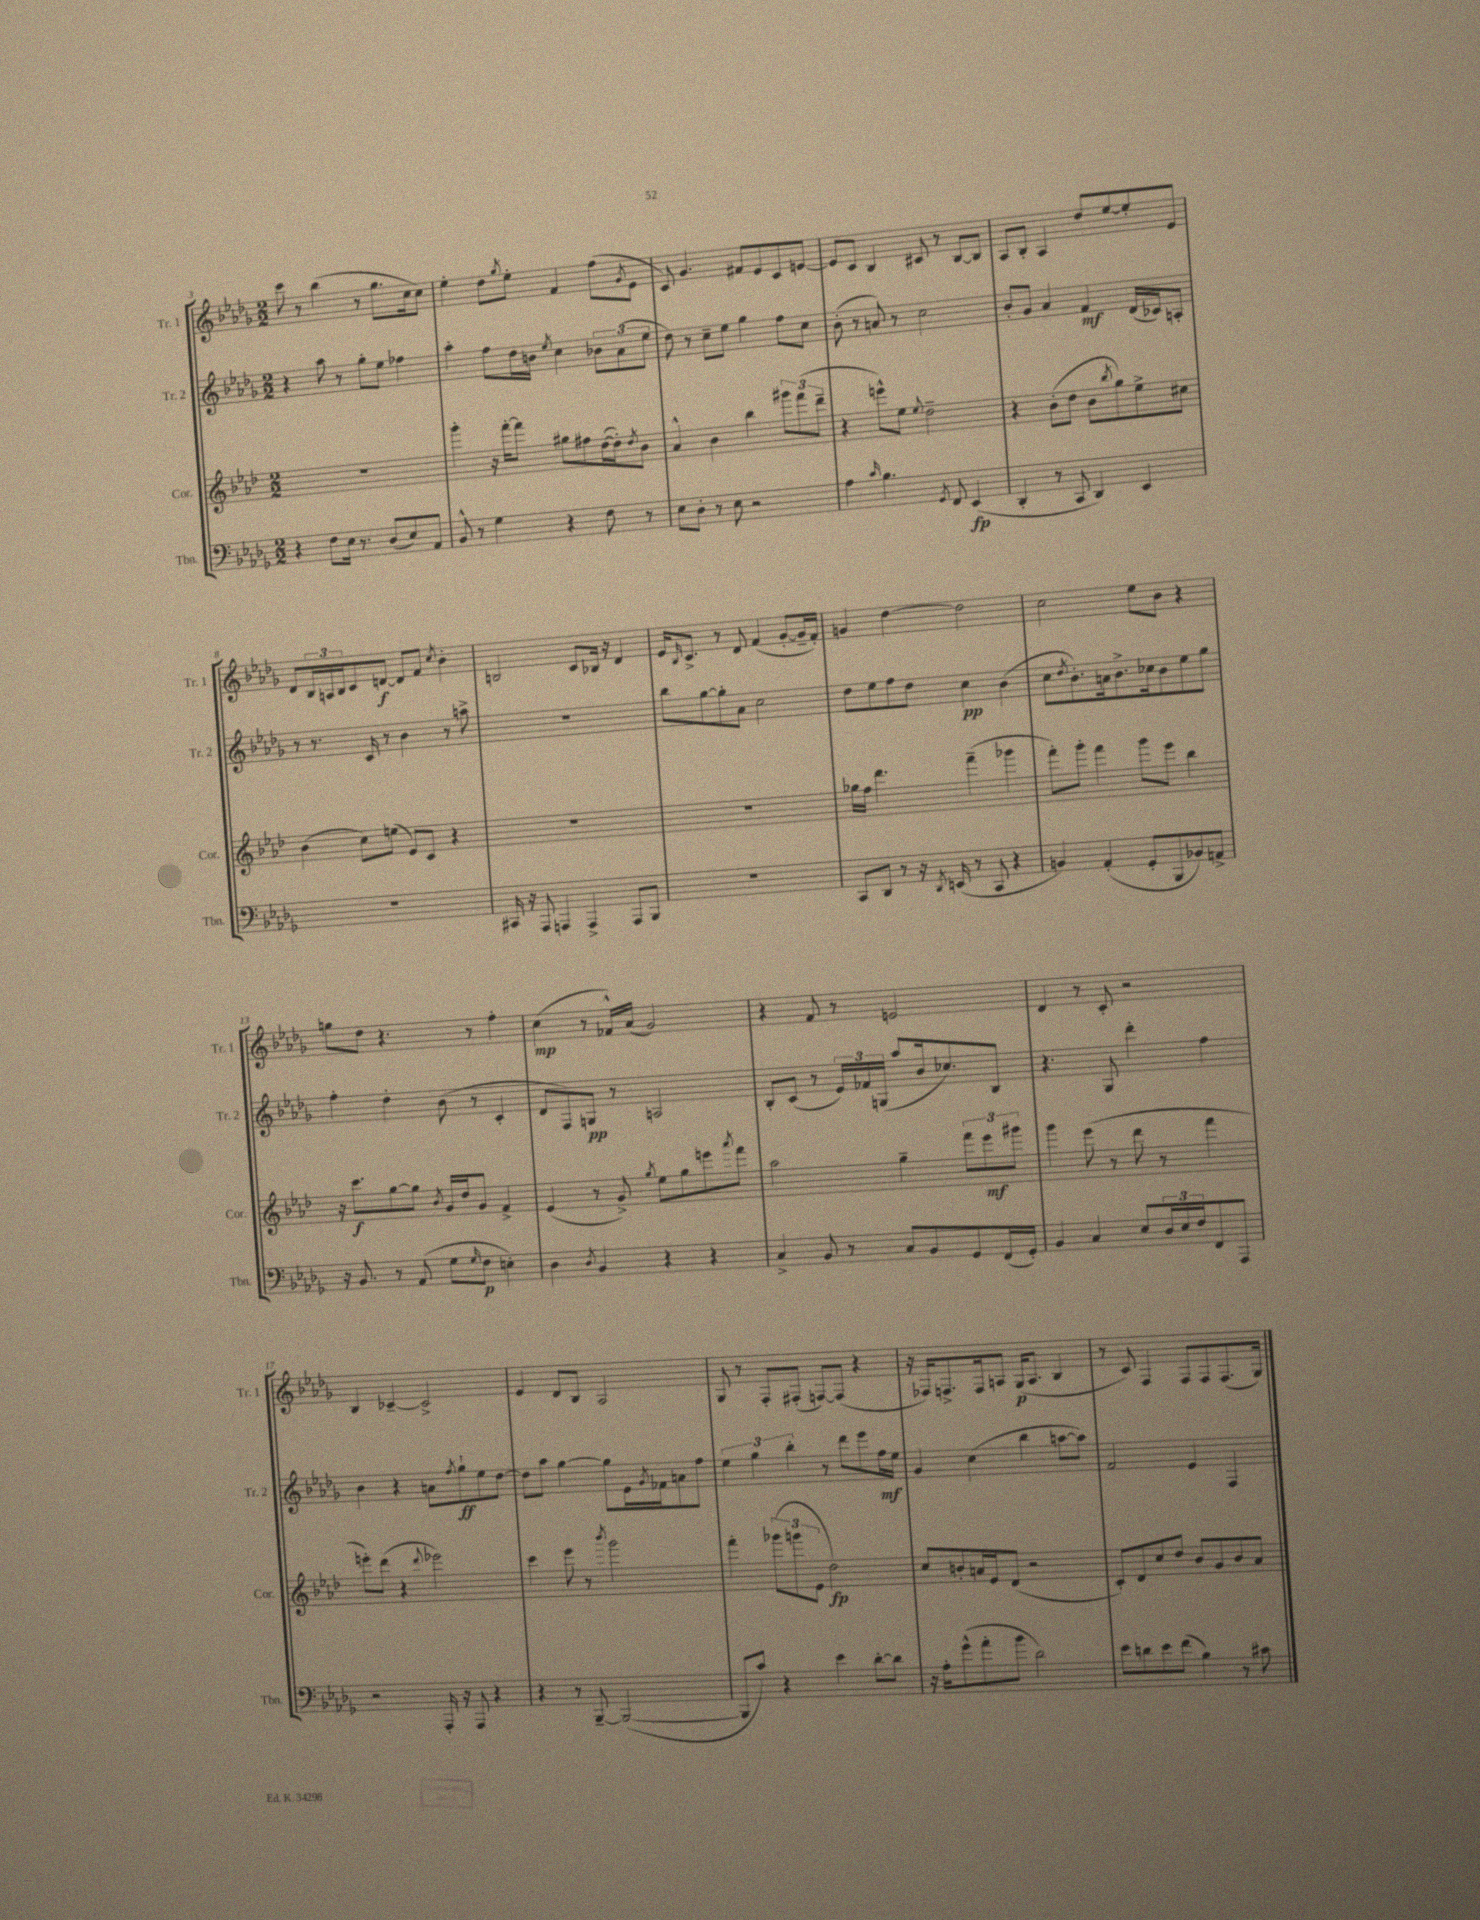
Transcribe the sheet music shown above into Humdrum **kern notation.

**kern	**kern	**kern	**kern
*staff4	*staff3	*staff2	*staff1
*clefF4	*clefG2	*clefG2	*clefG2
*k[b-e-a-d-g-]	*k[b-e-a-d-]	*k[b-e-a-d-g-]	*k[b-e-a-d-g-]
*M2/2	*M2/2	*M2/2	*M2/2
4r	1r	4r	8ccc
.	.	.	8r
8F	.	8aa-	(4bb-
16E-	.	8r	.
8.r	.	.	.
.	.	8gg-'	8r
(8D-	.	8ee-	8.gg-
8E-)	.	4ff-	.
.	.	.	16cc
8AA-	.	.	8cc)
=	=	=	=
8BB-^^	4ggg'	4aa-'	4ee-'
8r	.	.	.
4G-	16r	8ff	8dd-
.	[16fff'	.	.
.	.	.	8qgg-
.	8fff]	16dd-	8ee-'
.	.	16b	.
.	.	8qee-	.
4r	8gg#	4cc	4f
.	8ff#	.	.
8F	([16dd-	12b-	(8ff
.	16dd-'])	.	.
.	.	(12a-	.
.	8qdd-	.	8qg-
8r	8b-	.	8e-
.	.	12ee-	.
=	=	=	=
8E-	4a-^^	8dd-)	8c)
8D-'	.	8r	4.g-
8r	4b-	8cc~	.
8E-	.	8ee-	.
2r	4bb-	4gg-	8f#
.	.	.	8e-
.	12ggg#	8ff	8c
.	(12fff	.	.
.	.	8cc	[8e
.	12ddd-~	.	.
=	=	=	=
4A-	4r	(8b-'	8e]
.	.	8r	8c
16qqc	.	.	.
4.B-	8eee^^)	8a)	4B-
.	8ee-	8r	.
.	8qqee-	.	.
.	2dd-~	2cc	8c#
8qGG-	.	.	.
8FF	.	.	8r
(4EE-	.	.	[8B-
.	.	.	8B-]
=	=	=	=
4DD-'	4r	8b-'	8A-
.	.	8g-	8B-'
8r	(8b-'	4a-	4A-
8CC	8dd-	.	.
4DD-)	8b-	4f	8dd-
.	8qbb-	.	.
.	8gg)	.	[8ee-
4EE-	8ee-^	(16d-	8ee-']
.	.	16c-)	.
.	8cc#	8A'	8e-
=	=	=	=
1r	(4b-	8r	8d-
.	.	8.r	24B-
.	.	.	24A
.	.	.	24B-
.	8cc)	.	8c
.	.	16c	.
.	(8ee	8r	[8d
.	8e-)	4b-	8d]
.	8c	.	8f
.	.	.	8qcc
.	4r	8r	4b-'
.	.	8aa^	.
=	=	=	=
16CC#	1r	1r	2B
16r	.	.	.
8AAA-	.	.	.
4AAA	.	.	.
4AAA^	.	.	8c
.	.	.	16B-
.	.	.	16r
8AAA	.	.	4d-
8BBB-	.	.	.
=	=	=	=
1r	1r	8bb-	16e-
.	.	.	16qqB-
.	.	.	8.c^
.	.	[8gg-	.
.	.	8gg-']	8r
.	.	8a-	8d-
.	.	2cc	(4f
.	.	.	[8g-'
.	.	.	16g-~]
.	.	.	16f')
=	=	=	=
8CC	16gg-	8dd-	4g
.	16ff	.	.
8DD-	4.ddd-	8ee-	.
8r	.	8ff	[4dd-
16r	.	8dd-	.
8qDD-	.	.	.
(16EE	.	.	.
8r	(4fff~	4cc	2dd-]
8CC	.	.	.
4r	4ggg-	(4b-	.
=	=	=	=
4BB)	8fff')	8cc	2cc
.	.	8qdd-	.
.	8ggg'	8.b-')	.
(4AA-'	4fff	.	.
.	.	16a	.
.	.	8.b-^	.
8GG-'	8ggg	.	8ee-
.	.	16cc-	.
8BBB-	8eee-	8b-	8b-
8BB-)	4bb-	8ee-	4r
8AA^	.	8gg-	.
=	=	=	=
16r	16r	4ff'	8gg
8.BB-	8.ccc	.	.
.	.	.	8dd-
8r	[8gg	4dd-'	4.r
(8AA-	8gg]	.	.
.	8qb-	.	.
8G-	16g	(8b-	.
.	16dd-	.	.
16qqG-	.	.	.
8F	8g	8r	8r
4E')	4f^	4c'	4ff'
=	=	=	=
4D-	(4e-	8d-	(4cc
.	.	8F)	.
8qD-	.	.	.
4BB-	8r	8G	8r
.	8g^)	8r	16f-^^)
.	.	.	(16a-
.	8qgg	.	.
4r	8ee-	2A	2g-)
.	8gg	.	.
4r	8eee	.	.
.	8qaaa-	.	.
.	8fff	.	.
=	=	=	=
4C^	2aa-	8B-'	4r
.	.	(8c	.
8BB-	.	8r	8f
8r	.	24e-)	8r
.	.	24f-	.
.	.	(24G	.
8C	4gg~	8aa-	2e
8BB-	.	16b-	.
.	.	8.cc-)	.
8GG-	12fff	.	.
.	12eee-	.	.
(16FF	.	8B-	.
.	12ggg#	.	.
16GG-')	.	.	.
=	=	=	=
4BB-	4ggg	4.r	4d-
4C	(8eee-	.	8r
.	8r	8G-	8c'
8E-	8ddd-	4ddd-'	2r
24D-	8r	.	.
24E-	.	.	.
24F	.	.	.
8FF	4fff	4ff	.
8AAA-	.	.	.
=	=	=	=
2r	8eee')	4b-	4B-
.	(8ddd-	.	.
.	4r	4r	[4c-~
.	8qqddd-	.	.
16AAA-'	2eee-)	8a	2c-^]
16r	.	.	.
.	.	8qff	.
8AAA-	.	8gg-`	.
4r	.	8ee-	.
.	.	[8dd-	.
=	=	=	=
4r	4ccc	8dd-]	4e-
.	.	8aa-	.
8r	8eee-	[4gg-	8d-
[8BBB-~	8r	.	8B-
.	8qbbb-	.	.
(2BBB-_	2ggg	8gg-]	2A-
.	.	16e-	.
.	.	8qg-	.
.	.	16f-	.
.	.	8a	.
.	.	8ff	.
=	=	=	=
8BBB-]	4fff'	6ee-	8G-
8c)	.	.	8r
.	.	6gg-	.
4r	(12ggg-	.	8F'
.	12ggg	6bb-'	.
.	.	.	(8F#'
.	12e-	.	.
4e-	2dd-)	8r	[8F)
.	.	8ddd-	(8F]
[8d-'	.	8eee-	4r
8d-]	.	16ff	.
.	.	16ee-	.
=	=	=	=
16r	8cc	4g-	16r
16A-'	.	.	16F-)
(8g-^^	8b'	.	8.F^
8a-'	16a	(4cc	.
.	16e-	.	16F
8b-	(8d-	.	8A
2d-)	2r	4bb-	(16G-
.	.	.	8.A
.	.	[8aa	4B-
.	.	8aa])	.
=	=	=	=
8e-	8c')	2f	8r
8d	8d-	.	8c)
8e-	8cc	.	4F
(8f	8dd-	.	.
4B-)	8b-	4e-	8F
.	8g	.	8F
8r	8b-	4F	(8.F
8c#	8a-	.	.
.	.	.	16G-)
==	==	==	==
*-	*-	*-	*-
